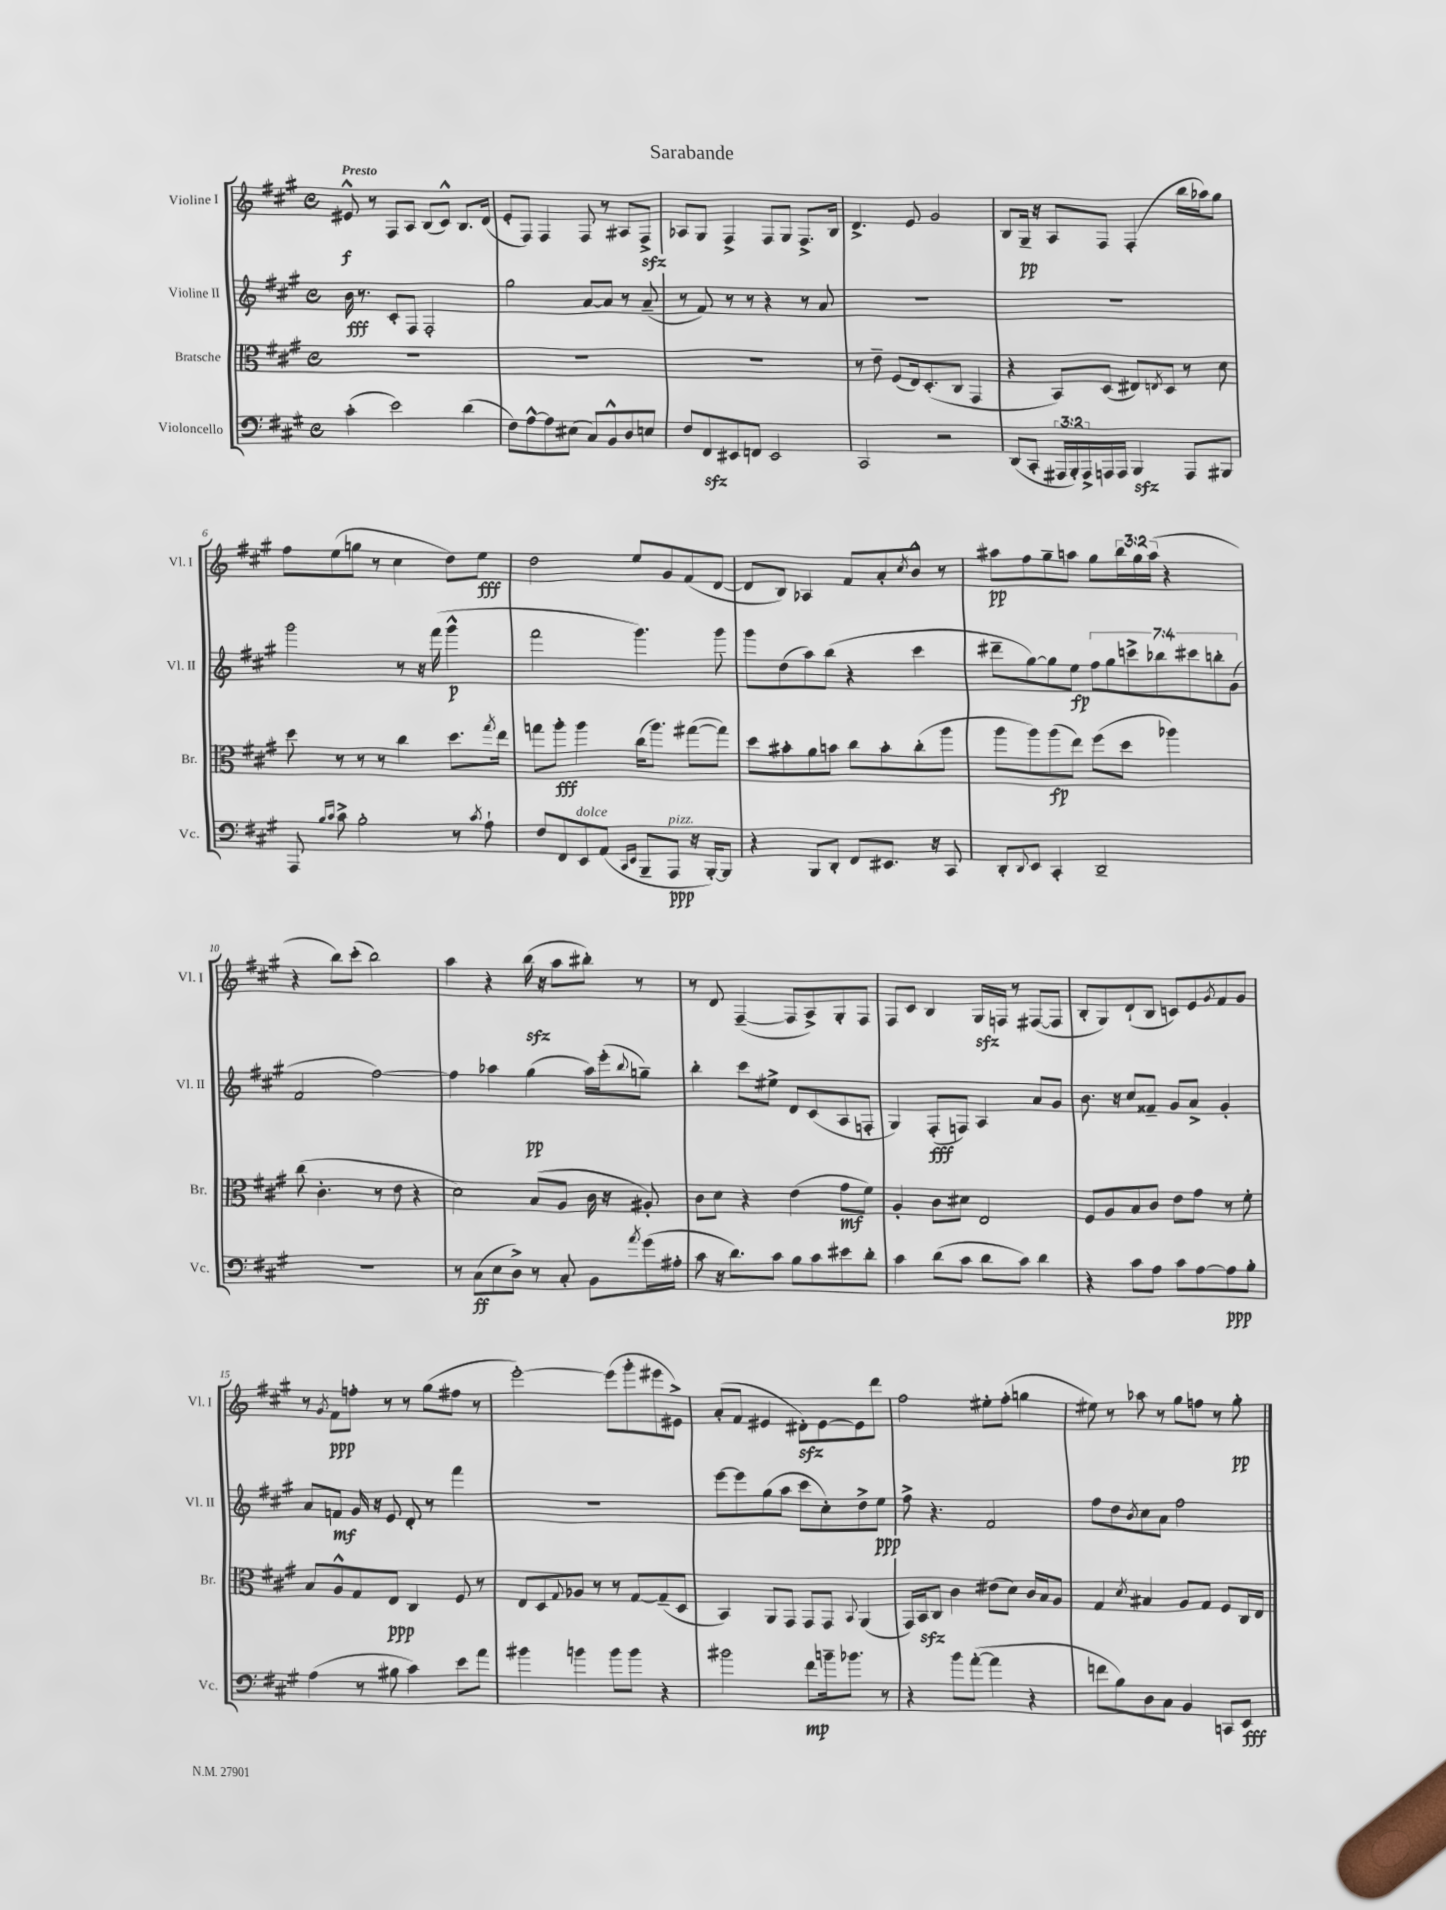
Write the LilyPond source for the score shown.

\header { title = "Sarabande" }
<<
\new StaffGroup <<
\new Staff = "s0" \with { instrumentName = "Violine I" shortInstrumentName = "Vl. I" } {
    \clef treble \key a \major \defaultTimeSignature \time 4/4 \override Staff.TupletNumber.text = #tuplet-number::calc-fraction-text \tempo "Presto"
    eis'8-^\f r8 fis8 a8 b8( cis'8-^) b8. d'16( |
    e'8-. fis8) fis4 fis8 r8 ais8 fis8->\sfz |
    aes8 gis8 fis4-> fis8 gis8 fis8.-> b16 |
    d'4.-> e'8 gis'2 |
    b8 gis16--\pp r16 a8 fis8 fis4-.( b''16 aes''16) gis''8 |
    fis''8 e''8( g''8 r8 cis''4 d''8) e''8\fff |
    d''2 e''8 gis'8 fis'8( d'8~ |
    d'8 b8) aes4 fis'8 a'8-. \acciaccatura { cis''8 } b'8-^ r8 |
    ais''8\pp fis''8 gis''8-- a''8 gis''8 \tuplet 3/2 { b''16 gis''16 a''16( } r4 |
    r4 b''8) cis'''8-.( b''2) |
    a''4 r4 b''16\sfz( r16 a''8 bis''8-.) r8 |
    r8 d'8 fis4~--( fis8 a8->) gis8-. fis8 |
    fis8 cis'8 b4 gis16\sfz f16 r8 fis8~( fis8 |
    b8-. gis8) d'8-!( b8 c'8) e'8 \acciaccatura { gis'8 } fis'8 gis'8 |
    r8 \acciaccatura { gis'8 } fis'8\ppp f''8-. r8 r8 gis''8( fis''8 r8 |
    e'''2~-.) e'''8( gis'''8-. eis'''8 eis'8->) |
    a'8-.( fis'8 eis'4 dis'8-.\sfz) eis'8~ eis'8 d'''8 |
    fis''2 eis''8-. fis''8-.( g''4 |
    eis''8) r8 aes''8 r8 gis''8 f''8 r8 gis''8-.\pp \bar "|." |
}
\new Staff = "s1" \with { instrumentName = "Violine II" shortInstrumentName = "Vl. II" } {
    \clef treble \key a \major \defaultTimeSignature \time 4/4 \override Staff.TupletNumber.text = #tuplet-number::calc-fraction-text
    b'16\fff r8. cis'8-. fis8 fis2-. |
    gis''2 a'8~ a'8 r8 a'8--( |
    r8 fis'8) r8 r8 r4 r8 a'8 |
    R1 |
    R1 |
    gis'''2 r8 r16 fis'''16( gis'''4-^\p |
    fis'''2 gis'''4.) gis'''8 |
    gis'''8 d''8( a''8) b''8( r4 cis'''4 |
    dis'''8-- gis''8~) gis''8 e''8\fp \tuplet 7/4 { fis''8 gis''8 c'''8-> bes''8 cis'''8 b''8-. gis'8( } |
    fis'2 fis''2~) |
    fis''4 aes''4 gis''4\pp( aes''16) e'''16-.( \appoggiatura { b''8 } g''8--) |
    b''4-. cis'''8 eis''8-> d'8 cis'8( a8 f8-. |
    gis4) fis8-.\fff( f8) a4 a'8 gis'8 |
    b'8. r16 cis''8 fisis'8-- gis'8 a'8-> gis'4-. |
    a'8 f'8\mf gis'16 r16 e'8 d'8-. r8 fis'''4 |
    R1 |
    e'''8~ e'''8 gis''8( a''8 cis'''8 cis''8-.) d''8-> e''8\ppp |
    fis''8-> r4. fis'2 |
    fis''8 d''8 \acciaccatura { b'8 } cis''8 a'8 fis''2 \bar "|." |
}
\new Staff = "s2" \with { instrumentName = "Bratsche" shortInstrumentName = "Br." } {
    \clef alto \key a \major \defaultTimeSignature \time 4/4
    R1 |
    R1 |
    R1 |
    r8 e'8-- fis8( e16) d8.-.( cis8 gis,4 |
    r4 b,8) d8( eis8) \acciaccatura { e8 } d8 r8 d'8 |
    d''8 r8 r8 r8 cis''4 d''8. \acciaccatura { gis''8 } e''16 |
    g''8 a''8-.\fff a''4 cis''16( a''8.) gis''8~( gis''8) |
    d''8 bis'8-. a'8 b'8 cis''8 b'8-. cis''8-.( a''8 |
    a''8 a''8) a''8\fp( e''8) fis''8( d''8 aes''4) |
    cis''8( cis'4.-. r8 e'8 r4 |
    d'2) b8( a8 cis'16 r16 ais8-.) |
    cis'8 d'8 r4 e'4( gis'8\mf fis'8) |
    a4-. cis'8 dis'8 e2 |
    fis8 a8 b8 cis'8 e'8 gis'8 r8 fis'8-. |
    b8 a8-^ gis8 e8\ppp cis4 fis8 r8 |
    e8 d8 \appoggiatura { gis8 } aes8 r8 r8 gis8~ gis8--( d8 |
    b,4) a,8 gis,8 gis,8 gis,8 \appoggiatura { b,8 } a,4( |
    gis,16) b,16\sfz cis8 cis'4 eis'8( d'8) cis'16 b16 a8 |
    gis4 \acciaccatura { d'8 } bis4 a8 gis8 fis8 cis16 e16 \bar "|." |
}
\new Staff = "s3" \with { instrumentName = "Violoncello" shortInstrumentName = "Vc." } {
    \clef bass \key a \major \defaultTimeSignature \time 4/4 \override Staff.TupletNumber.text = #tuplet-number::calc-fraction-text
    cis'4-.( e'2) d'4( |
    fis8) a8~-^ a8 eis8( cis8) b,8-^ d8 e8 |
    fis8 fis,8\sfz eis,8 f,8 eis,2 |
    cis,2 r2 |
    d,8( cis,8-. \tuplet 3/2 { ais,,16 b,,16-.) ais,,16-> } a,,16 a,,16 b,,4\sfz a,,8 bis,,8 |
    a,,8 \grace { b16 cis'16 } cis'8-> b2-. r8 \acciaccatura { cis'8 } a8-! |
    fis8 fis,8 e,8^\markup { \italic "dolce" } a,8( \grace { cis,16 e,16 } b,,8-- a,,8\ppp^\markup { \italic "pizz." } r16 b,,16~-.) b,,8 |
    r4 b,,8 d,8-. fis,8 eis,8. r16 cis,8 |
    d,8-. \appoggiatura { d,8 } e,8 cis,4-. d,2-- |
    R1 |
    r8 cis8\ff( e8 d8->) r8 cis8-. b,8 \acciaccatura { a'8 } gis'16( ais16-. |
    cis'8 r16 d'8.) cis'8 b8 cis'8 eis'8 d'8-. |
    cis'4 d'8( cis'8 d'8 cis'8) d'4 |
    r4 cis'8 a8 cis'8 a8~ a8\ppp b8-. |
    a4( r8 bis8 cis'4) e'8 a'8 |
    bis'4 b'4 b'8 b'8 r4 |
    bis'2 fis'8\mp b'16-- bes'8. r8 |
    r4 b'8 a'8~-.( a'4 r4 |
    f'8 b8) d8 cis8 b,4 c,8 e,8\fff \bar "|." |
}
>>
>>
